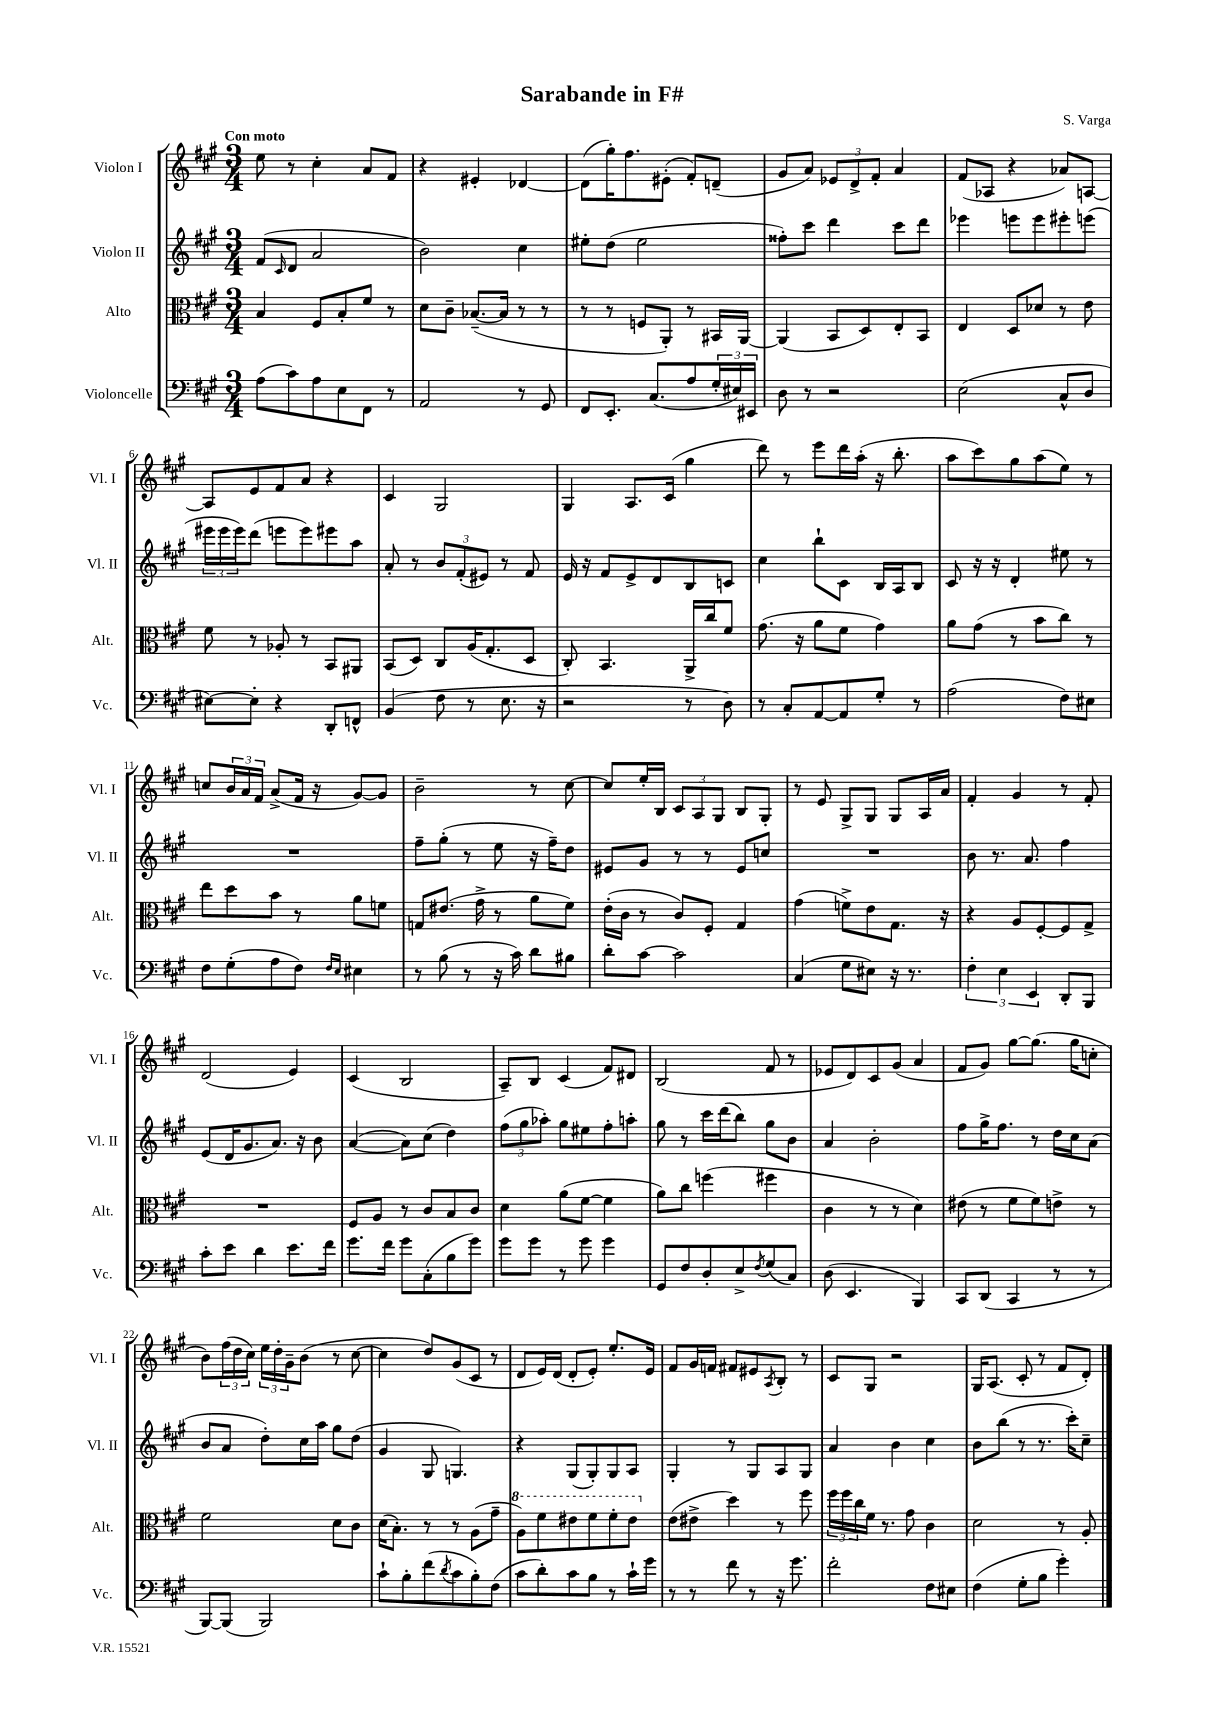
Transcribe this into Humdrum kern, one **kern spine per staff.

**kern	**kern	**kern	**kern
*part4	*part3	*part2	*part1
*staff4	*staff3	*staff2	*staff1
*I"Violoncelle	*I"Alto	*I"Violon II	*I"Violon I
*I'Vc.	*I'Alt.	*I'Vl. II	*I'Vl. I
*clefF4	*clefC3	*clefG2	*clefG2
*k[f#c#g#]	*k[f#c#g#]	*k[f#c#g#]	*k[f#c#g#]
*M3/4	*M3/4	*M3/4	*M3/4
=1	=1	=1	=1
!	!	!	!LO:TX:a:B:t=Con moto
(8A\L	4B/	(8f#/L	8ee\
.	.	16qqc#/	.
8c#\)	.	8d/J	8r
8A\	8F#/L	2a/	4cc#'\
8E\	8B'/	.	.
8FF#\J	8f#/J	.	8a/L
8r	8r	.	8f#/J
=2	=2	=2	=2
2AA/	8d\L	2b\)	4r
.	8c#~\J	.	.
.	([8.B-X~/L	.	4e#X'/
.	16B-/Jk]	.	.
8r	8r	4cc#\	[4d-X/
8GG#/	8r	.	.
=3	=3	=3	=3
8FF#/L	8r	8ee#X'\L	(8d-\L]
8.EE'/J	8r	(8dd\J	16gg#'\K)
.	.	.	8.ff#\
.	8Fn/L	2ee#\	.
(8.C#/L	.	.	.
.	8AA'/J)	.	(8e#X'\J
8A/	8r	.	8f#'/L)
24G#'/L	16BB#X/LL	.	(8dn~/J
24E#X/)	.	.	.
.	[16AA/JJ	.	.
24EE#X/JJ	.	.	.
=4	=4	=4	=4
8D\	(4AA/]	8ff##X'\L)	8g#/L
8r	.	8ccc#\J	8a/J)
2r	8BB/L	4ddd\	12e-X/L
.	.	.	12d^/
.	8D/)	.	.
.	.	.	12f#'/J
.	8E'/	8ccc#\L	4a/
.	8BB/J	8ddd\J	.
=5	=5	=5	=5
(2E\	4E/	4eee-X\	(8f#/L
.	.	.	8A-X/J
.	8D/L	8eeen\L	4r
.	8d-X/J	8eee\	.
8C#^^/L	8r	8eee#X'\	8a-X/L)
8D/J	8e\	(8eeen\J	[8An/J
!!LO:LB:g=z
=6	=6	=6	=6
[8E#X\L)	8f#\	24eee#X\LL	8A/L]
.	.	24eee#\	.
.	.	24eee#\J)	.
8E#'\J]	8r	(8ddd\J	8e/
4r	8A-X'/	8eeen\L	8f#/
.	8r	8eee\)	8a/J
8DD'/L	8BB/L	8eee#X\	4r
8FFn^^/J	8AA#X/J	8aa\J	.
=7	=7	=7	=7
(4BB/	(8BB/L	8a'/	4c#/
.	8D/J)	8r	.
8F#\	8C#/L	12b/L	2G#/
.	.	(12f#'/	.
8r	(16A/K	.	.
.	.	12e#X/J)	.
.	8.G#'/	.	.
8.E\	.	8r	.
.	8D/J	8f#/	.
16r	.	.	.
=8	=8	=8	=8
2r	8C#'/)	16e/	4G#/
.	.	16r	.
.	4.BB/	8f#/L	.
.	.	8e^/	8.A/L
.	.	8d/	.
.	.	.	(16c#/Jk
8r	16AA^/LL	8B/	4gg#\
.	16cc#/J	.	.
8D\)	8f#/J	8cn/J	.
=9	=9	=9	=9
8r	(8.g#\	4cc#\	8ddd\)
8C#'/L	.	.	8r
.	16r	.	.
[8AA/	8a\L	8bb`\L	8eee\L
8AA/]	8f#\J	8c#\J	16ddd\L
.	.	.	(16aa'\JJ
8G#'/J	4g#\)	16B/LL	16r
.	.	16A/J	8.bb'\
8r	.	8B/J	.
=10	=10	=10	=10
(2A\	8a\L	8c#/	8aa\L
.	(8g#\J	16r	8ccc#\)
.	.	16r	.
.	8r	4d'/	8gg#\
.	8b\L	.	(8aa\
8F#\L)	8cc#\J)	8ee#X\	8ee\J)
8E#X\J	8r	8r	8r
!!LO:LB:g=z
=11	=11	=11	=11
8F#\L	8ee\L	2.r	8ccn/L
(8G#'\	8dd\	.	24b/L
.	.	.	24a/
.	.	.	24f#/JJ
8A\	8b\J	.	(8a^/L
8F#\J)	8r	.	16f#/Jk
.	.	.	16r
16qqF#/LL	.	.	.
16qqE/JJ	.	.	.
4E#X\	8a\L	.	[8g#/L)
.	8fn\J	.	8g#/J]
=12	=12	=12	=12
8r	8Gn/L	8ff#~\L	2b~\
(8B\	(8.e#X/J	(8gg#'\J	.
8r	.	8r	.
.	16g#^\	.	.
16r	8r	8ee\	.
16c#\)	.	.	.
8d\L	8a\L	16r	8r
.	.	16ff#~\KL)	.
8B#X\J	8f#\J)	8dd\J	[8cc#\
=13	=13	=13	=13
8d'\L	(16e'\LL	8e#X/L	8cc#/L]
.	16c#\JJ	.	.
[8c#\J	8r	8g#/J	16ee'/L
.	.	.	16B/JJ
2c#\]	8c#/L)	8r	12c#/L
.	.	.	12A/
.	8F#'/J	8r	.
.	.	.	12G#/J
.	4G#/	8e#/L	8B/L
.	.	8ccn/J	8G#'/J
=14	=14	=14	=14
(4C#/	(4g#\	2.r	8r
.	.	.	8e/
8G#\L	8fn^\L)	.	8G#^/L
8E#X\J)	8e\	.	8G#/J
16r	8.G#\J	.	8G#/L
8.r	.	.	.
.	.	.	16A/L
.	16r	.	16a/JJ
=15	=15	=15	=15
6F#'\	4r	8b\	4f#'/
.	.	8.r	.
6E\	.	.	.
.	8A/L	.	4g#/
.	.	8.a/	.
6EE/	.	.	.
.	[8F#'/	.	.
8DD'/L	8F#/]	4ff#\	8r
8BBB/J	8G#^/J	.	8f#'/
!!LO:LB:g=z
=16	=16	=16	=16
8c#'\L	2.r	(8e/L	(2d/
8e\J	.	16d/K	.
.	.	8.g#/	.
4d\	.	.	.
.	.	8.a/J)	.
8.e\L	.	.	4e/)
.	.	16r	.
.	.	8b\	.
16f#\Jk	.	.	.
=17	=17	=17	=17
8.g#\L	8F#/L	([4a/	(4c#/
.	8A/J	.	.
16f#\Jk	.	.	.
8g#\L	8r	8a\L])	2B/
(8C#'\	8c#/L	(8cc#\J	.
8B\	8B/	4dd\)	.
8g#\J)	8c#/J	.	.
=18	=18	=18	=18
8g#\L	4d\	(12ff#\L	8A~/L)
.	.	12gg#\	.
8g#\J	.	.	8B/J
.	.	12aa-X'\J)	.
8r	(8a\L	8gg#\L	(4c#/
8g#\	[8f#\J	8ee#X\	.
4g#\	4f#\]	8ff#'\	8f#/L)
.	.	8aan'\J	8d#X/J
=19	=19	=19	=19
8GG#/L	8a\L)	8gg#\	(2B/
8F#/	8cc#\J	8r	.
8D'/	(4ffn\	16ccc#\LL	.
.	.	(16ddd\J	.
8E^/	.	8bb\J)	.
8qF#/	.	.	.
(8G#/	4ff#X\	8gg#\L	8f#/
8C#/J)	.	8b\J	8r
=20	=20	=20	=20
(8D\	4c#\	4a/	8e-X/L
4.EE/	.	.	8d/)
.	8r	2b'\	8c#/
.	8r	.	(8g#/J
4BBB/)	4d\)	.	4a/
=21	=21	=21	=21
8CC#/L	(8e#X\	8ff#\L	8f#/L
(8DD/J	8r	16gg#^\K	8g#/J)
.	.	8.ff#\J	.
4CC#/	8f#\L	.	[8gg#\L
.	8f#\)	8r	(8.gg#\J]
8r	8en^\J	16dd\LL	.
.	.	16cc#\J	16gg#\KL
8r	8r	(8a\J	8ccn'\J
!!LO:LB:g=z
=22	=22	=22	=22
[8BBB/L)	2f#\	8b/L	8b\L)
(8BBB/J]	.	8a/J	(24ff#\L
.	.	.	24dd\
.	.	.	24cc#\JJ)
2BBB/)	.	8dd'\L)	24ee\LL
.	.	.	24dd'\
.	.	.	24g#~\J
.	.	16cc#\L	(8b\J
.	.	16aa\JJ	.
.	8d\L	8gg#\L	8r
.	8c#\J	(8dd\J	[8cc#\
=23	=23	=23	=23
8c#`\L	(16d\KL	4g#/	4cc#\]
.	8.B'\J)	.	.
8B'\	.	.	.
(8f#\	8r	8G#/	8dd/L)
8qd/	.	.	.
8c#\	8r	4.Gn/)	(8g#/
8B'\)	(8A\L	.	8c#/J
(8F#\J	8g#~\J	.	8r
=24	=24	=24	=24
*	*8va	*	*
8c#\L	8a\L)	4r	8d/L
8d'\)	8ff#\	.	16e/L)
.	.	.	(16d/JJ
8c#\	8ee#X\	(8G#/L	8d'/L
8B\J	8ff#\	8G#'/)	8e'/J)
8r	8ff#'\	8G#/	8.ee'/L
16c#`\LL	8ee#\J	8A/J	.
16g#\JJ	.	.	16e/Jk
=25	=25	=25	=25
*	*X8va	*	*
8r	(8e\L	4G#'/	8f#/L
8r	8e#X^\J	.	16g#/L
.	.	.	16fn/JJ
8f#\	4dd\)	8r	8f#X/L
8r	.	8G#/L	8e#X/
.	.	.	8qA/
16r	8r	8A/	8B'/J
8.g#\	.	.	.
.	8ff#\	8G#/J	8r
=26	=26	=26	=26
2f#'\	24ff#\LL	4a/	8c#/L
.	24ff#\	.	.
.	24cc#\	.	.
.	16f#\JJ	.	8G#/J
.	8.r	.	.
.	.	4b\	2r
.	8g#\	.	.
8F#\L	4c#\	4cc#\	.
8E#X\J	.	.	.
=27	=27	=27	=27
(4F#\	2d\	8b\L	16G#/KL
.	.	.	(8.A/J
.	.	(8bb\J	.
8G#'\L	.	8r	8c#'/
8B\J	.	8.r	8r
4g#'\)	8r	.	8f#/L
.	.	16ccc#'\KL)	.
.	8A'/	8cc#~\J	8d'/J)
==	==	==	==
*-	*-	*-	*-
